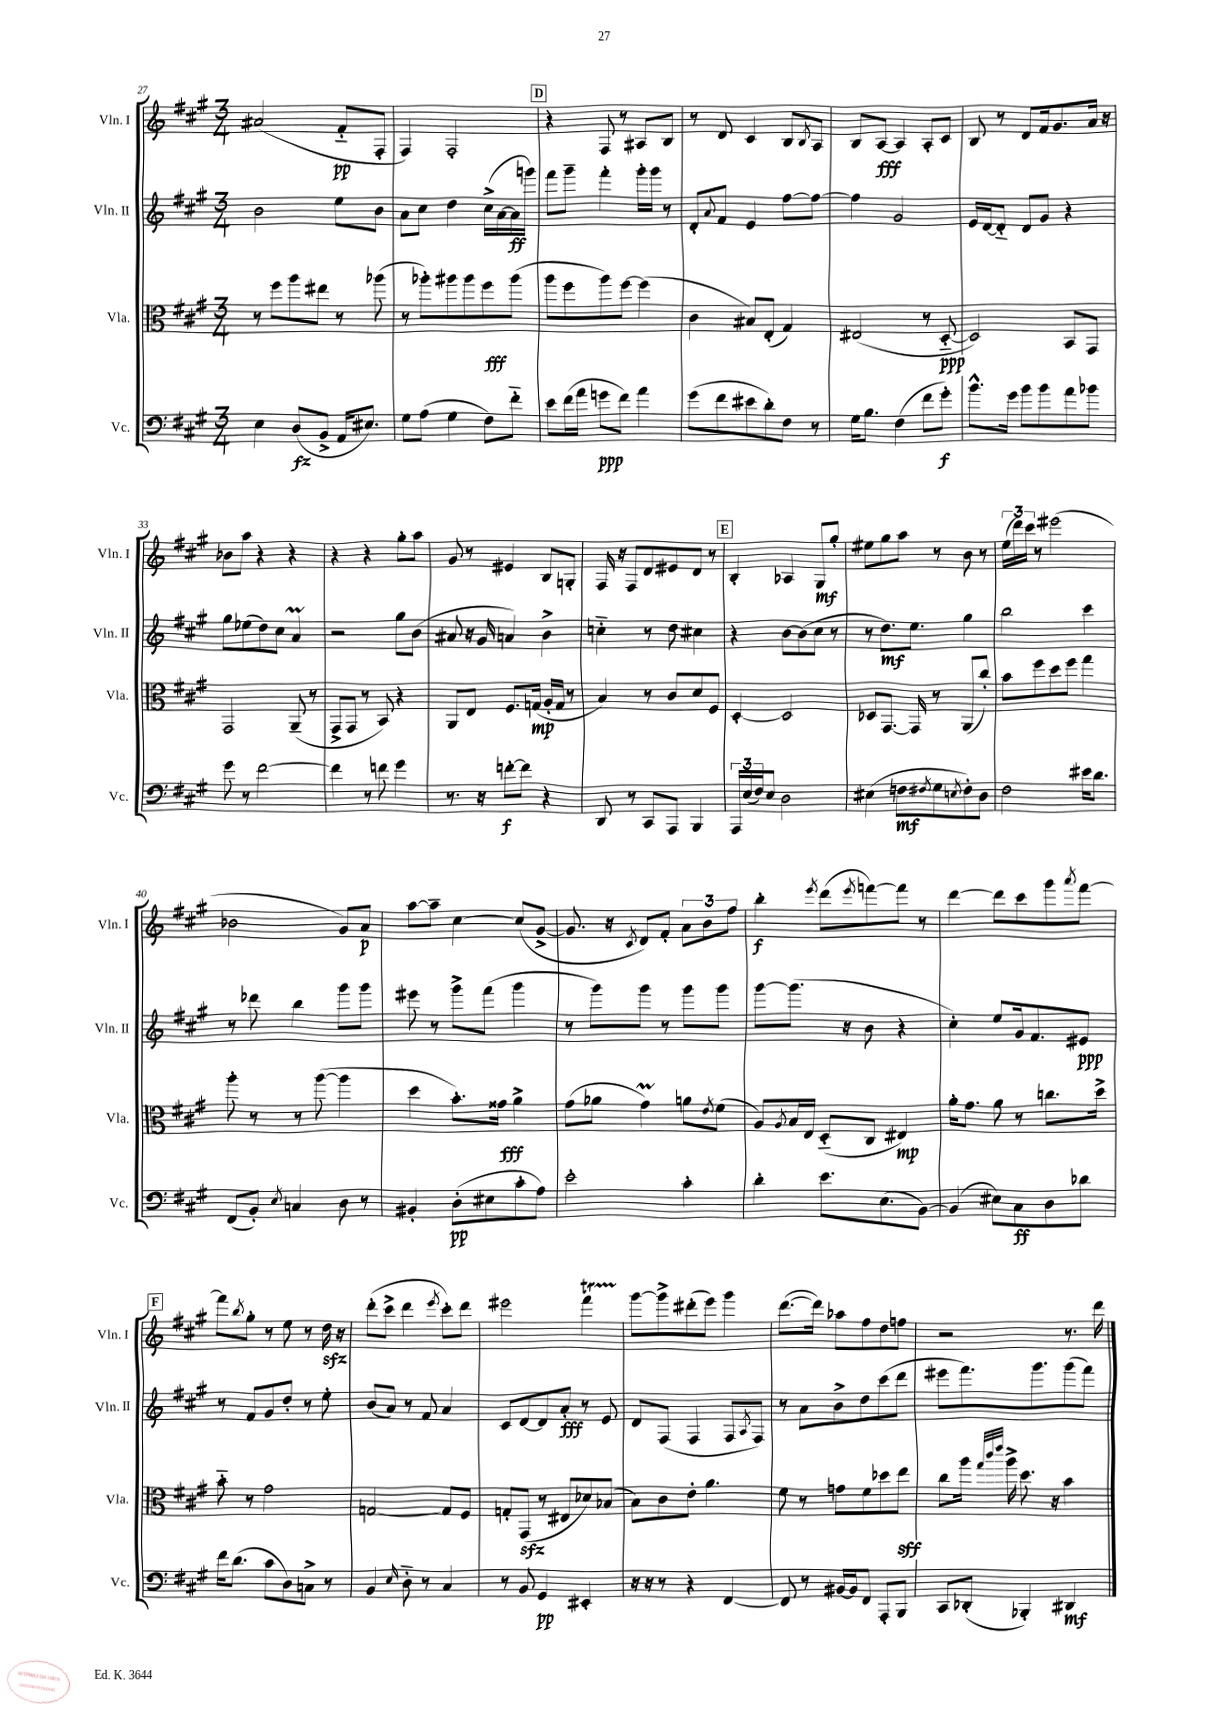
<<
\new StaffGroup <<
\new Staff = "s0" \with { instrumentName = "Vln. I" shortInstrumentName = "Vln. I" } {
    \clef treble \key a \major \numericTimeSignature \time 3/4
    ais'2( fis'8-_\pp fis8-. |
    fis4) fis2-. |
    \mark \markup { \box "D" } r4 fis8 r8 ais8 b8 |
    r8 d'8 cis'4 b8 \acciaccatura { b8 } a8 |
    b8 a8~\fff a4 a8-. cis'8 |
    b8 r8 d'8 fis'16 gis'8. a'16 r16 |
    bes'8 a''8 r4 r4 |
    r4 r4 gis''8-. a''8 |
    gis'8 r8 eis'4 b8 g8-. |
    fis16 r16 fis8 d'8 eis'8 d'8 r8 |
    \mark \markup { \box "E" } b4-. aes4 gis8\mf gis''8-. |
    eis''8 gis''8 a''8 r8 b'8 r8 |
    \tuplet 3/2 { e''16( d'''16) cis'''16 } r8 eis'''2( |
    bes'2 gis'8) a'8\p |
    a''8~ a''8-- cis''4~ cis''8( gis'8~-> |
    gis'8. r16 \acciaccatura { cis'8 } d'8) fis'8-. \tuplet 3/2 { a'8 b'8 fis''8 } |
    b''4-.\f \acciaccatura { e'''8 } d'''8( \acciaccatura { e'''8 } f'''8~) f'''8 r8 |
    d'''4~ d'''8 cis'''8 gis'''8 \acciaccatura { a'''8 } fis'''8~ |
    \mark \markup { \box "F" } fis'''8 \acciaccatura { b''8 } gis''8-. r8 e''8 r8 d''16\sfz r16 |
    d'''8-.( cis'''8-> d'''4 \acciaccatura { e'''8 } cis'''8-.) d'''8 |
    eis'''2 fis'''4\startTrillSpan |
    gis'''8~\stopTrillSpan gis'''8-> dis'''8-.( e'''8) gis'''4 |
    d'''8.~( d'''16) aes''8 fis''8 d''8 f''8 |
    r2 r8. d'''16 \bar "|." |
}
\new Staff = "s1" \with { instrumentName = "Vln. II" shortInstrumentName = "Vln. II" } {
    \clef treble \key a \major \numericTimeSignature \time 3/4
    b'2 e''8 b'8 |
    a'8 cis''8 d''4 cis''16->( a'16~ a'16\ff g'''16) |
    \mark \markup { \box "D" } fis'''8 gis'''8-- fis'''4-. gis'''16-. gis'''16 r8 |
    d'8-. \appoggiatura { a'8 } fis'8 e'4 fis''8~ fis''8~ |
    fis''4 gis'2 |
    e'16 d'16~ d'8-_ d'8 gis'8 r4 |
    gis''8 ees''8( d''8) cis''8 a'4\prall |
    r2 gis''8 b'8( |
    ais'8 r16 gis'16 a'4) b'4-> |
    c''4-_ r8 d''8 cis''4 |
    \mark \markup { \box "E" } r4 b'8~ b'8( cis''8 r8 |
    r8 d''8.\mf) e''8. gis''4 |
    b''2 cis'''4 |
    r8 des'''8 b''4 gis'''8 gis'''8 |
    eis'''8 r8 gis'''8-> fis'''8( gis'''4 |
    r8 gis'''8) gis'''8 r8 gis'''8 gis'''8 |
    gis'''8~ gis'''8.( r16 b'8 r4 |
    cis''4-.) e''8 gis'16 fis'8. eis'8\ppp |
    \mark \markup { \box "F" } r8 fis'8 gis'8 d''8-. r8 e''8-. |
    b'8( a'8) r8 fis'8 a'4 |
    cis'8 d'8~ d'8 a'8-.\fff r8 e'8 |
    d'8 fis8( fis4 fis8 \acciaccatura { a8 } fis8) |
    r8 a'8 b'8-> d''8 cis'''8( d'''8 |
    eis'''8 fis'''8.) gis'''8. gis'''8( fis'''8) \bar "|." |
}
\new Staff = "s2" \with { instrumentName = "Vla." shortInstrumentName = "Vla." } {
    \clef alto \key a \major \numericTimeSignature \time 3/4
    r8 fis''8 a''8 eis''8 r8 aes''8( |
    r8 aes''8-.) ais''8 ais''8 fis''8\fff ais''8( |
    \mark \markup { \box "D" } a''8 fis''8 a''8) fis''8~ fis''4( |
    cis'4 bis8) e8-.( gis4) |
    eis2( r8 d8~-_\ppp |
    d2) b,8 gis,8 |
    gis,2 a,8--( r8 |
    gis,8-> gis,8 r8 b,8) r4 |
    a,8 e8 fis8. g16\mp( a16-. g16 r8 |
    b4) r8 cis'8 d'8 fis8 |
    \mark \markup { \box "E" } d4~-. d2 |
    des8 gis,8.~ gis,16 r8 a,8( cis''8-.) |
    b'8 fis''8 d''8 fis''8 gis''4 |
    a''8-. r8 r8 a''8~( a''4 |
    d''4 b'8.-.) gisis'16\fff a'4-> |
    gis'8( aes'8 gis'4\prall) a'8 \acciaccatura { e'8 } fis'8( |
    a8) \acciaccatura { a8 } b16 e16 d8-_( cis8 eis4\mp) |
    a'16-. gis'8. a'8 r8 c''8. d''16-> |
    \mark \markup { \box "F" } b'8-_ r8 gis'2 |
    g2~ g8 fis8 |
    g8-. gis,8\sfz( r8 eis8 des'8) bes8( |
    b8) cis'8 e'8-. a'4. |
    fis'8 r8 g'8 fis'8 des''8 e''8\sff |
    cis''8 a''16 \grace { gis''32 cis'''32 e'''32 } a''16-> d''8. r16 b'4 \bar "|." |
}
\new Staff = "s3" \with { instrumentName = "Vc." shortInstrumentName = "Vc." } {
    \clef bass \key a \major \numericTimeSignature \time 3/4
    e4 d8\fz( b,8-> a,16 eis8.) |
    gis8 a8( gis4 fis8) fis'8-_ |
    \mark \markup { \box "D" } e'8 fis'16( a'16 g'8\ppp fis'8) a'4 |
    gis'8( fis'8 eis'8 d'8-.) fis8 r8 |
    gis16 b8. fis4( fis'8 gis'8-.\f) |
    b'8.-^ gis'16 b'8 b'8 a'8 bes'8 |
    gis'8 r8 fis'2~ |
    fis'4 r8 f'8 gis'4 |
    r8. r16 f'8~-.\f f'8 r4 |
    d,8 r8 cis,8 a,,8 b,,4 |
    \mark \markup { \box "E" } \tuplet 3/2 { a,,16 e16( fis16) } e8 d2 |
    eis4( f8\mf \acciaccatura { fis8 } gis8 \acciaccatura { e8 } fis8-.) d8 |
    fis2 eis'16 d'8. |
    fis,8( b,8-.) \acciaccatura { e8 } c4 d8 r8 |
    bis,4-. d8-.\pp( eis8 cis'8-. a8) |
    e'2-. cis'4-. |
    d'4-. e'8. e8.( b,8~) |
    b,4( eis8) cis8\ff d8 des'8 |
    \mark \markup { \box "F" } fis'16 d'8.( cis'8 d8) c8-> r8 |
    b,4 \grace { e16 } d8-_ r8 cis4 |
    r8 b,8 gis,4\pp eis,4-. |
    r16 r16 r8 r4 fis,4~ |
    fis,8 r8 bis,16~ bis,16 fis,8 a,,8-. b,,8 |
    cis,8 des,8-.( bes,,4-.) dis,4\mf \bar "|." |
}
>>
>>
\layout { \context { \Score currentBarNumber = #27 } }
